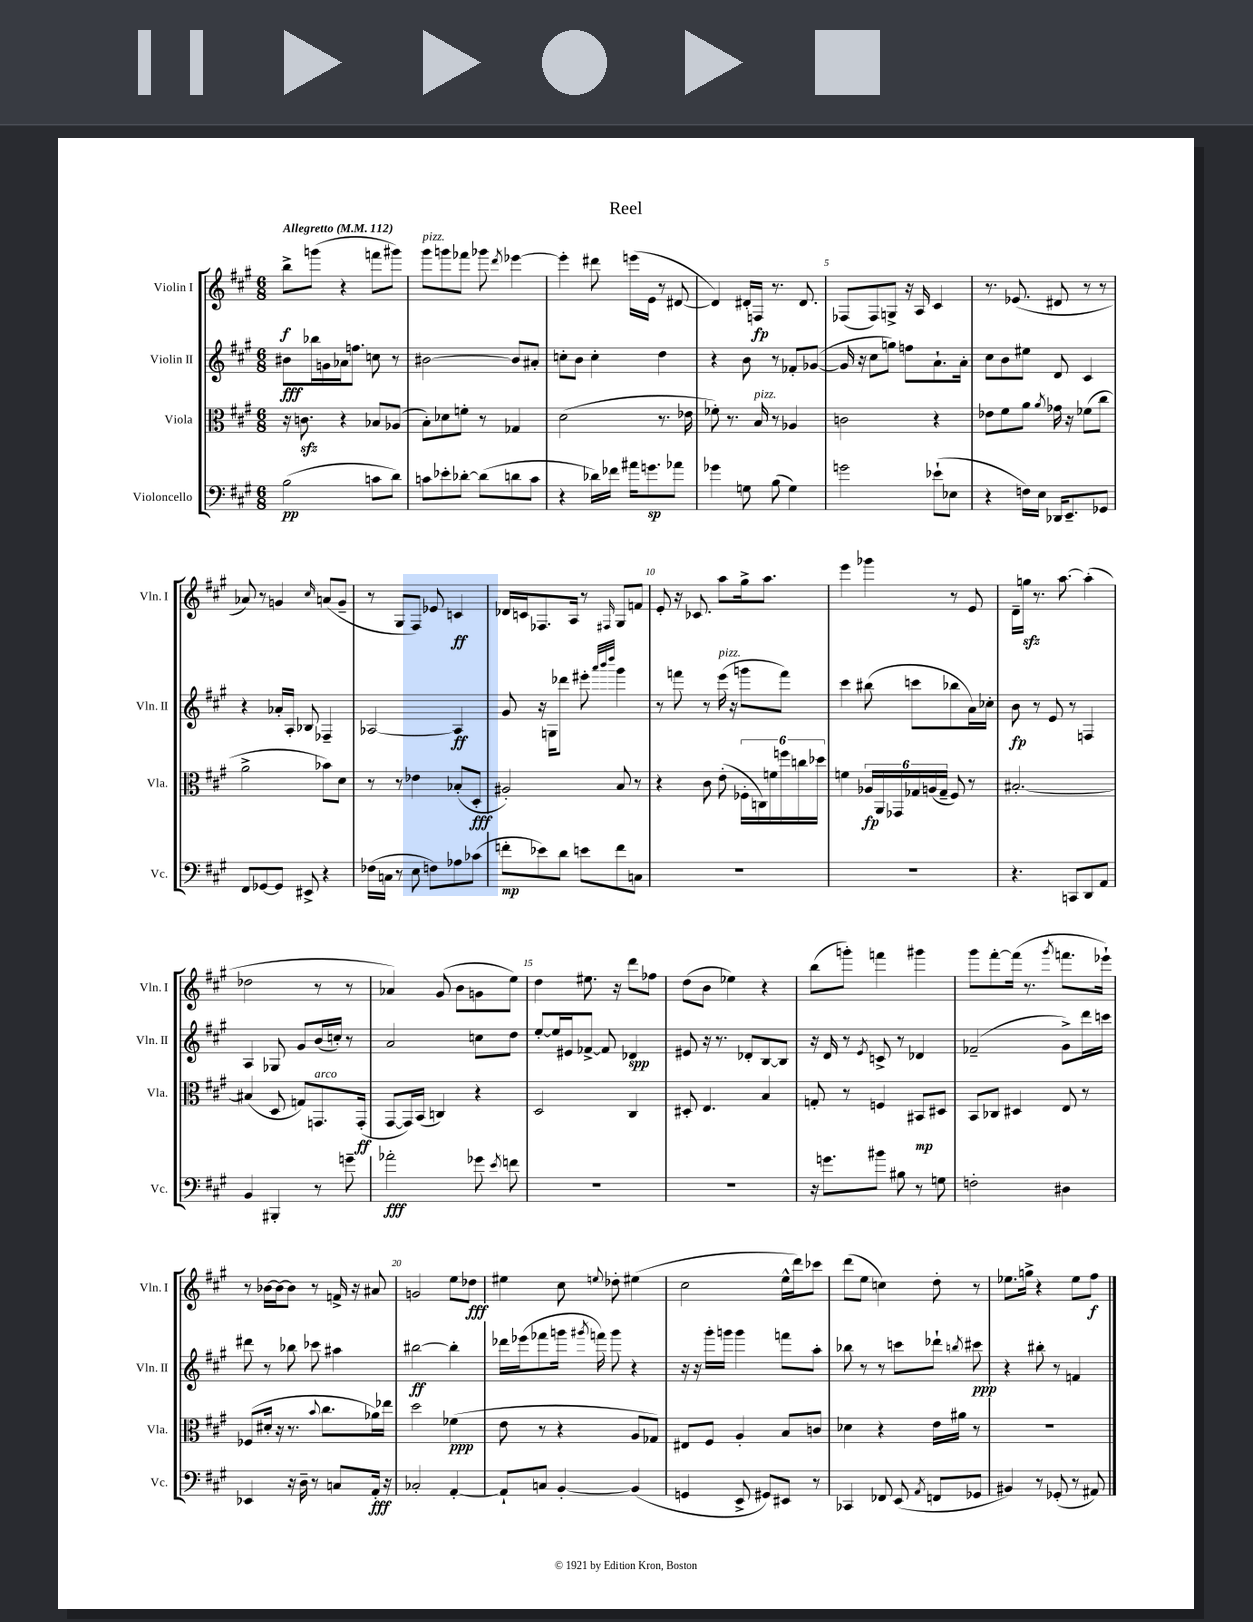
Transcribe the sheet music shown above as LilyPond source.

\header { title = "Reel" }
<<
\new StaffGroup <<
\new Staff = "s0" \with { instrumentName = "Violin I" shortInstrumentName = "Vln. I" } {
    \clef treble \key a \major \numericTimeSignature \time 6/8 \tempo "Allegretto" 4 = 112
    \autoBeamOff b''8[->\f g'''8]( r4 f'''8[ gis'''8]) |
    gis'''8[^\markup { \italic "pizz." } g'''8 fes'''8] ges'''8 \acciaccatura { d'''8 } ees'''4~ |
    ees'''4-. dis'''8 e'''16[( e'16] r8 dis'8~ |
    dis'4) dis'16[-. f16]\fp r8. dis'8. |
    fes8[( fes8) g8]-> r16 a16 cis'4 |
    r8. ees'8.( dis'8 r8 r8 |
    aes'8) r8 g'4 \grace { cis''16 } a'8[( g'8]-- |
    r8 gis8[ fis8]) ees'8 c'4\ff |
    des'16[ c'16 fes8. a16] r8 \grace { fis16 } gis8[ f'8] |
    e'8-. r16 ces'8. a''8[ gis''16-> a''8.] |
    e'''4 ges'''4 r8 e'8 |
    d'16[-- g''16]\sfz r8. a''8.~ a''4-.( |
    des''2 r8 r8 |
    aes'4) gis'8( b'8[ g'8 e''8]) |
    d''4 eis''8. r16 d'''8[ fes''8] |
    d''8[( b'8] ees''4) r4 |
    b''8[( g'''8]-.) f'''4 gis'''4 |
    gis'''8[ fis'''8~-. fis'''16]( r8. \acciaccatura { gis'''8 } f'''8.[ ees'''16]-!) |
    r8 bes'16[~ bes'16~ bes'8] r8 f'16-> r16 ais'8 |
    g'2 e''8[ des''8]\fff |
    eis''4 cis''8 \appoggiatura { e''8 } des''8-. eis''4( |
    cis''2 e''16[-^ d'''16) ces'''8] |
    d'''8[( e''8] c''4) d''8-. r8 |
    ees''8.[ g''16]-> r4 ees''8[ fis''8]\f \bar "|." |
}
\new Staff = "s1" \with { instrumentName = "Violin II" shortInstrumentName = "Vln. II" } {
    \clef treble \key a \major \numericTimeSignature \time 6/8
    \autoBeamOff bis'8[\fff bes''16 g'16 aes'16 f''8.] c''8 r8 |
    bis'2~ bis'8[ ais'8]-. |
    c''8[-. b'8] c''4-. d''4 |
    r4 b'8 r8 fes'8[-. ges'8]~( |
    ges'16 r16 cis''8[ g''8]) f''8[ a'8.-! a'16]-. |
    cis''8[ b'8 eis''8] d'8 cis'4 |
    r4 aes'16[-. a16]-. bes8 fes4-- |
    aes2~ aes4\ff |
    gis'8 r16 g16[ des'''8] eis'''8-. \grace { a'''32[ b'''32 d''''32] } gis'''4 |
    r8 f'''8 r8 e'''16^\markup { \italic "pizz." }( r16 g'''8[ f'''8]) |
    cis'''4 bis''8( c'''8[ bes''8 a'16) ces''16]-. |
    b'8\fp r8 e'8 r8 f4 |
    a4 ges8 gis'8[ b'16( c''16]-.) r8 |
    a'2 c''8[ d''8] |
    e''8[~-. e''16 eis'16 fes'8]~-> fes'8 des'4\spp |
    eis'8 r16 r8. des'8[-. b8~ b8] |
    r16 d'16 r8 \acciaccatura { e'8 } c'8-> r8 des'4 |
    fes'2--( gis'8[->) d'''16 c'''16] |
    dis'''8 r8 bes''8 ces'''8 ais''4 |
    bis''2~\ff bis''4-. |
    des'''16[ ees'''16( fes'''8 g'''16] \acciaccatura { gis'''8 } f'''16) gis'''8 r4 |
    r16 r16 gis'''16[-. g'''16] g'''4 f'''8[ a''8]-. |
    bes''8 r8 r8 c'''8[ des'''8]-! \acciaccatura { b''8 } cis'''8\ppp |
    r4 bis''8-. r8 f'4 \bar "|." |
}
\new Staff = "s2" \with { instrumentName = "Viola" shortInstrumentName = "Vla." } {
    \clef alto \key a \major \numericTimeSignature \time 6/8
    \autoBeamOff r16 c'8.\sfz r4 bes8[ aes8]( |
    b8[-.) des'8 f'8]-. r8 ges4 |
    d'2( r8. ees'16 |
    fes'8-.) r8. b16^\markup { \italic "pizz." } r8 aes4 |
    c'2 r4 |
    ees'8[ fis'8 a'8] \acciaccatura { a'8 } ges'16 r16 fes'8[( cis''8] |
    a'2-> bes'8[) d'8] |
    r8 r8 ees'4 bes8[-.( d8]-.\fff |
    ais2-.) b8 r8 |
    r4 cis'8 e'8-.( \tuplet 6/4 { fes16[-. c16) f'16 f''16 c''16 des''16] } |
    f'4 \tuplet 6/4 { aes16[\fp a,16 ges,16 ges16 a16( ges16]-- } fis8) r8 |
    bis2.~-. |
    bis4( d8 g8[) g,8.^\markup { \italic "arco" } g,16]-.\ff( |
    gis,8[~ gis,16) b,16]( c4) r4 |
    d2 cis4 |
    dis8-. e4. b4 |
    g8-. r8 f4 bis,8[\mp dis8] |
    b,8[ ces8] dis4 e8 r8 |
    fes8[( dis'16]-. r16 r8. \appoggiatura { b'8 } cis''8.[ aes'16) ees''16] |
    d''2 fes'4\ppp( |
    e'8 r8 r4 a8[ ges8]) |
    eis8[ fis8] a4-. b8[ c'8] |
    des'4 r4 e'16[ ais'16] r8 |
    R2. \bar "|." |
}
\new Staff = "s3" \with { instrumentName = "Violoncello" shortInstrumentName = "Vc." } {
    \clef bass \key a \major \numericTimeSignature \time 6/8
    \autoBeamOff b2\pp( c'8[ d'8]) |
    c'8[ ees'8-. des'8]~-. des'8[( d'8 c'8] |
    r4 des'16[) fes'16] ais'16[ g'8.\sp aes'8] |
    ges'4 g8 b8( g4) |
    g'2 ees'8[-!( ees8] |
    r4 f16[) e16] des,16[ e,8.-- ges,8] |
    fis,8[ ges,8~ ges,8] eis,8-> r4 |
    fes16[( c16] r8 e8 f8[) aes8 ces'8]( |
    f'8[-.\mp ees'8) d'8] e'8[ f'8 c8] |
    R2. |
    R2. |
    r4. c,8[ d,8 a,8] |
    b,4 bis,,4-. r8 g'8-- |
    aes'2-.\fff ges'8 \acciaccatura { e'8 } f'8 |
    R2. |
    R2. |
    r16 g'8.[ bis'8] bis8 r8 g8 |
    f2-. dis4 |
    ees,4 r16 d16-- r8 c8[ a,16]-.\fff r16 |
    ces2-. a,4~-. |
    a,8[-! c8] b,4~-. b,4( |
    g,4 e,8-> gis,8[) eis,8] r8 |
    ces,4 fes,8 e,8( \acciaccatura { a,8 } f,8[ ges,8] |
    bis,4) r8 ges,8-.( r8 ais,8) \bar "|." |
}
>>
>>
\layout { \context { \Score \override BarNumber.break-visibility = ##(#f #t #t) barNumberVisibility = #(every-nth-bar-number-visible 5) } }
